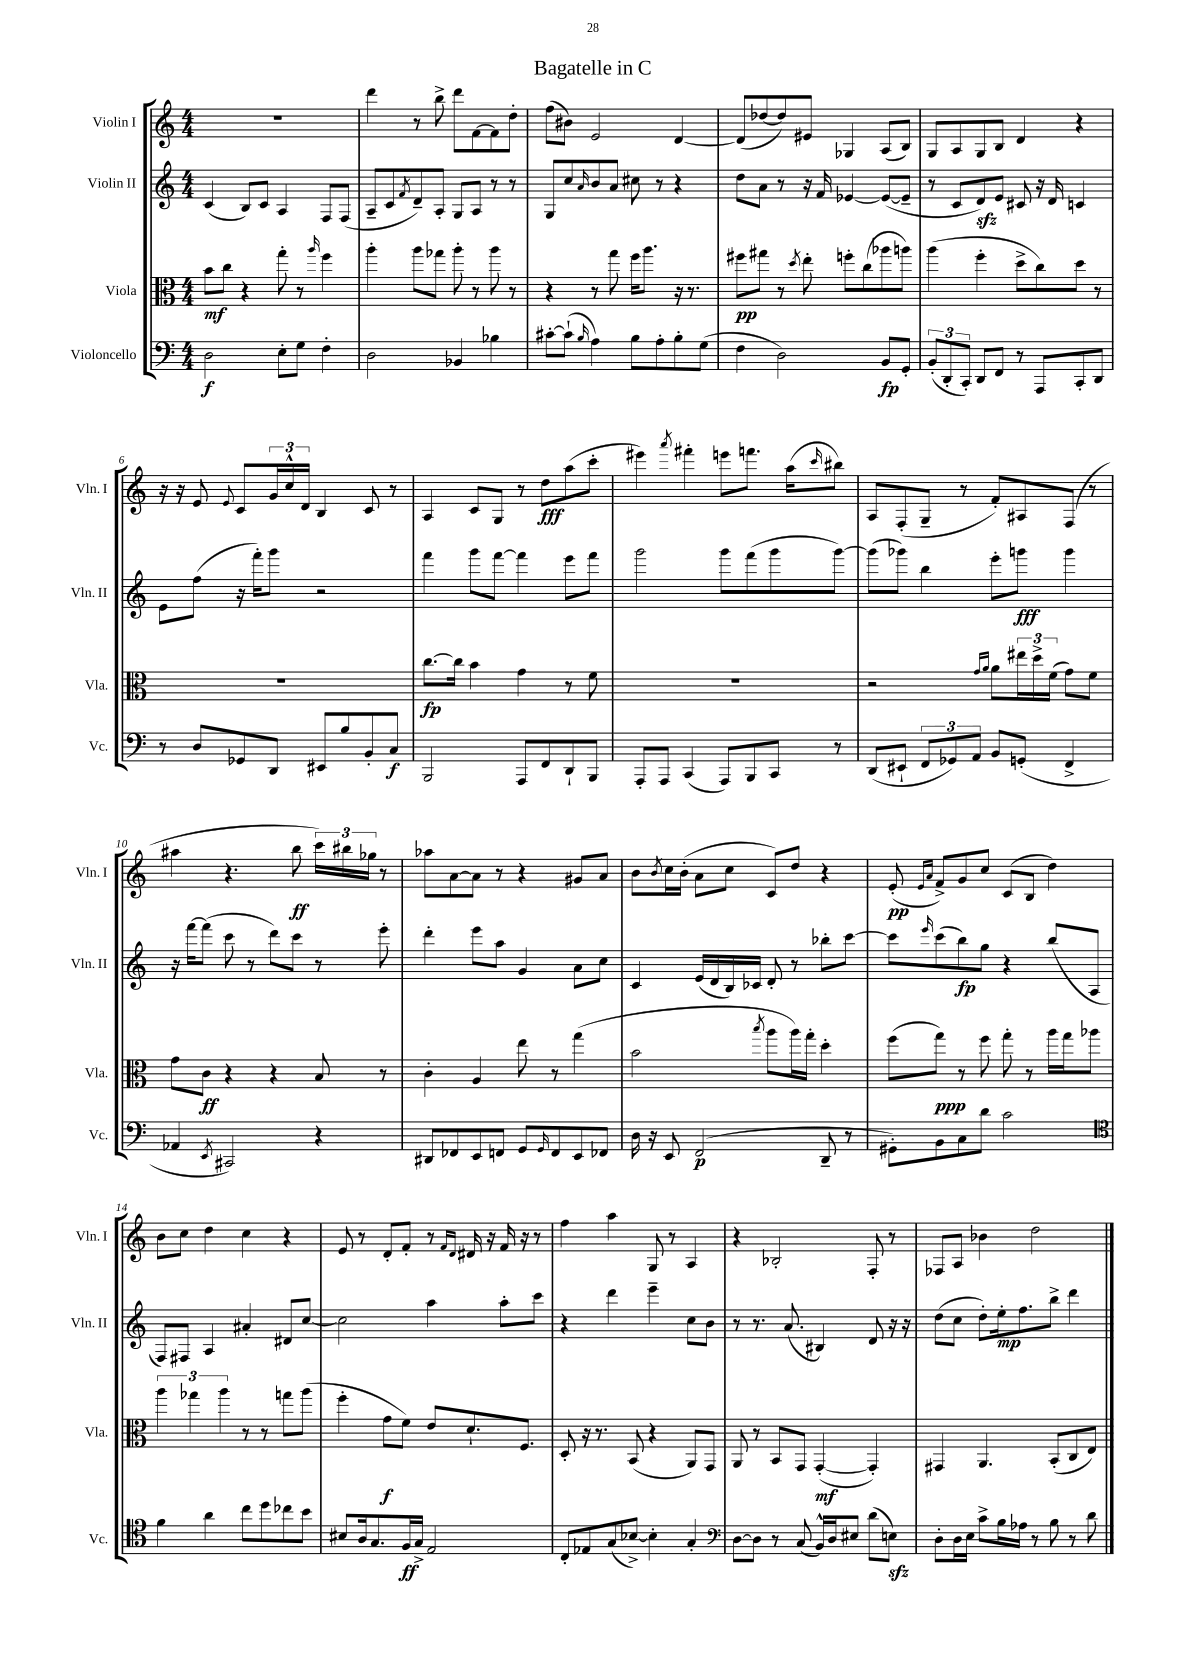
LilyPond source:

\header { title = "Bagatelle in C" }
<<
\new StaffGroup <<
\new Staff = "s0" \with { instrumentName = "Violin I" shortInstrumentName = "Vln. I" } {
    \clef treble \key c \major \numericTimeSignature \time 4/4
    R1 |
    d'''4 r8 b''8-> d'''8 f'8~ f'8 d''8-. |
    f''8( bis'8) e'2 d'4~ |
    d'8( des''8~ des''8) eis'8 ges4 a8( b8) |
    g8 a8 g8 b8 d'4 r4 |
    r16 r16 e'8 \appoggiatura { e'8 } c'8 \tuplet 3/2 { g'16 c''16-^ d'16 } b4 c'8 r8 |
    a4 c'8 g8 r8 d''8\fff a''8( c'''8-. |
    eis'''4) \acciaccatura { a'''8 } fis'''4-. e'''8 f'''8. a''16( \grace { c'''16 } bis''8) |
    a8 f8-.( g8-- r8 f'8-.) ais8 f8( r8 |
    ais''4 r4. b''8\ff \tuplet 3/2 { c'''16) bis''16 ges''16 } r8 |
    aes''8 a'8~ a'8 r8 r4 gis'8 a'8 |
    b'8 \acciaccatura { b'8 } c''16 b'16-.( a'8 c''8 c'8) d''8 r4 |
    e'8-.\pp( \grace { e'16 a'16 } f'8->) g'8 c''8 c'8( b8 d''4) |
    b'8 c''8 d''4 c''4 r4 |
    e'8 r8 d'8-. f'8-. r8 \grace { f'16 d'16 } dis'16 r16 f'16 r16 r8 |
    f''4 a''4 g8 r8 a4 |
    r4 bes2-. f8-. r8 |
    fes8 a8 bes'4 d''2 \bar "|." |
}
\new Staff = "s1" \with { instrumentName = "Violin II" shortInstrumentName = "Vln. II" } {
    \clef treble \key c \major \numericTimeSignature \time 4/4
    c'4( b8) c'8 a4 f8 f8( |
    a8-- c'8 \acciaccatura { f'8 } d'8--) a8-. g8 a8 r8 r8 |
    g8 c''8 \grace { a'16 } b'8 a'8 cis''8 r8 r4 |
    d''8 a'8 r8 r16 f'16 ees'4~ ees'8~( ees'8-- |
    r8 c'8 d'8\sfz) e'8 cis'8 r16 d'16 c'4 |
    e'8 f''8( r16 f'''16-.) g'''8 r2 |
    f'''4 g'''8 f'''8~ f'''4 e'''8 f'''8 |
    g'''2 g'''8 f'''8( g'''8 g'''8~) |
    g'''8( ges'''8) b''4 e'''8-. g'''8\fff g'''4 |
    r16 f'''16~ f'''8( c'''8 r8 d'''8) c'''8 r8 e'''8-. |
    d'''4-. e'''8 a''8 g'4 a'8 c''8 |
    c'4 e'16( d'16 b16) ces'16 d'8-. r8 bes''8-. c'''8~ |
    c'''8 \grace { e'''16 } c'''8( b''8\fp) g''8 r4 b''8( a8 |
    f8) fis8 a4 ais'4-. dis'8 c''8~ |
    c''2 a''4 a''8-. c'''8 |
    r4 d'''4 e'''4-- c''8 b'8 |
    r8 r8. a'8.( bis4) d'8 r16 r16 |
    d''8( c''8 d''8-.) e''16-.\mp f''8. b''8-> d'''4 \bar "|." |
}
\new Staff = "s2" \with { instrumentName = "Viola" shortInstrumentName = "Vla." } {
    \clef alto \key c \major \numericTimeSignature \time 4/4
    b'8\mf c''8 r4 g''8-. r8 \grace { a''16 } f''4 |
    a''4-. a''8 ges''8 a''8-. r8 a''8 r8 |
    r4 r8 g''8 f''16 a''8. r16 r8. |
    fis''8\pp gis''8 r8 \acciaccatura { d''8 } e''8-. f''8-. c''8( aes''8 a''8) |
    a''4( f''4-. d''8-> c''8) d''8 r8 |
    R1 |
    c''8.~\fp c''16 b'4 g'4 r8 f'8 |
    R1 |
    r2 \grace { g'16 a'16 } a'8 \tuplet 3/2 { eis''16 d''16-> f'16( } g'8) f'8 |
    g'8 c'8\ff r4 r4 b8 r8 |
    c'4-. a4 e''8 r8 g''4( |
    b'2 \acciaccatura { b''8 } a''8 a''16) g''16-. d''4-. |
    f''8( g''8\ppp) r8 f''8 g''8-. r8 a''16 g''16 aes''8 |
    \tuplet 3/2 { a''4 ges''4 a''4 } r8 r8 g''8 a''8( |
    f''4-. g'8\f f'8) e'8 d'8.-! f8. |
    d8-. r16 r8. b,8( r4 a,8) g,8 |
    a,8 r8 b,8 g,8 g,4~-.\mf( g,4-.) |
    gis,4 a,4. b,8-.( c8 e8) \bar "|." |
}
\new Staff = "s3" \with { instrumentName = "Violoncello" shortInstrumentName = "Vc." } {
    \clef bass \key c \major \numericTimeSignature \time 4/4
    d2\f e8-. g8 f4-. |
    d2 bes,4 bes4 |
    cis'8~-. cis'8-!( \grace { b16 } a4) b8 a8-. b8-. g8( |
    f4 d2) b,8\fp g,8-. |
    \tuplet 3/2 { b,8-.( d,8-. c,8-.) } d,8 f,8 r8 a,,8 c,8-. d,8 |
    r8 d8 ges,8 d,8 eis,8 b8 b,8-. c8\f |
    b,,2 a,,8 f,8 d,8-! b,,8 |
    a,,8-. a,,8 c,4( a,,8) b,,8 c,8 r8 |
    d,8( eis,8-! \tuplet 3/2 { f,8 ges,8) a,8 } b,8 g,8-.( f,4-> |
    aes,4 \acciaccatura { e,8 } cis,2) r4 |
    dis,8 fes,8 e,8 f,8 g,8 \grace { g,16 } f,8 e,8 fes,8 |
    d16 r16 e,8 f,2\p( d,8-- r8 |
    gis,8-.) b,8 c8 d'8 c'2 |
    \clef tenor f'4 a'4 c''8 d''8 ces''8 b'8 |
    bis8 a16 g8. f16\ff g16-> e2 |
    c8-. ees8 g8( bes8~->) bes4-. g4-. |
    \clef bass d8~ d8 r8 c8( b,16-^) d16 eis8 d'8( e8\sfz) |
    d8-. d16 e16 c'8-> b16 aes16 r8 b8 r8 d'8 \bar "|." |
}
>>
>>
